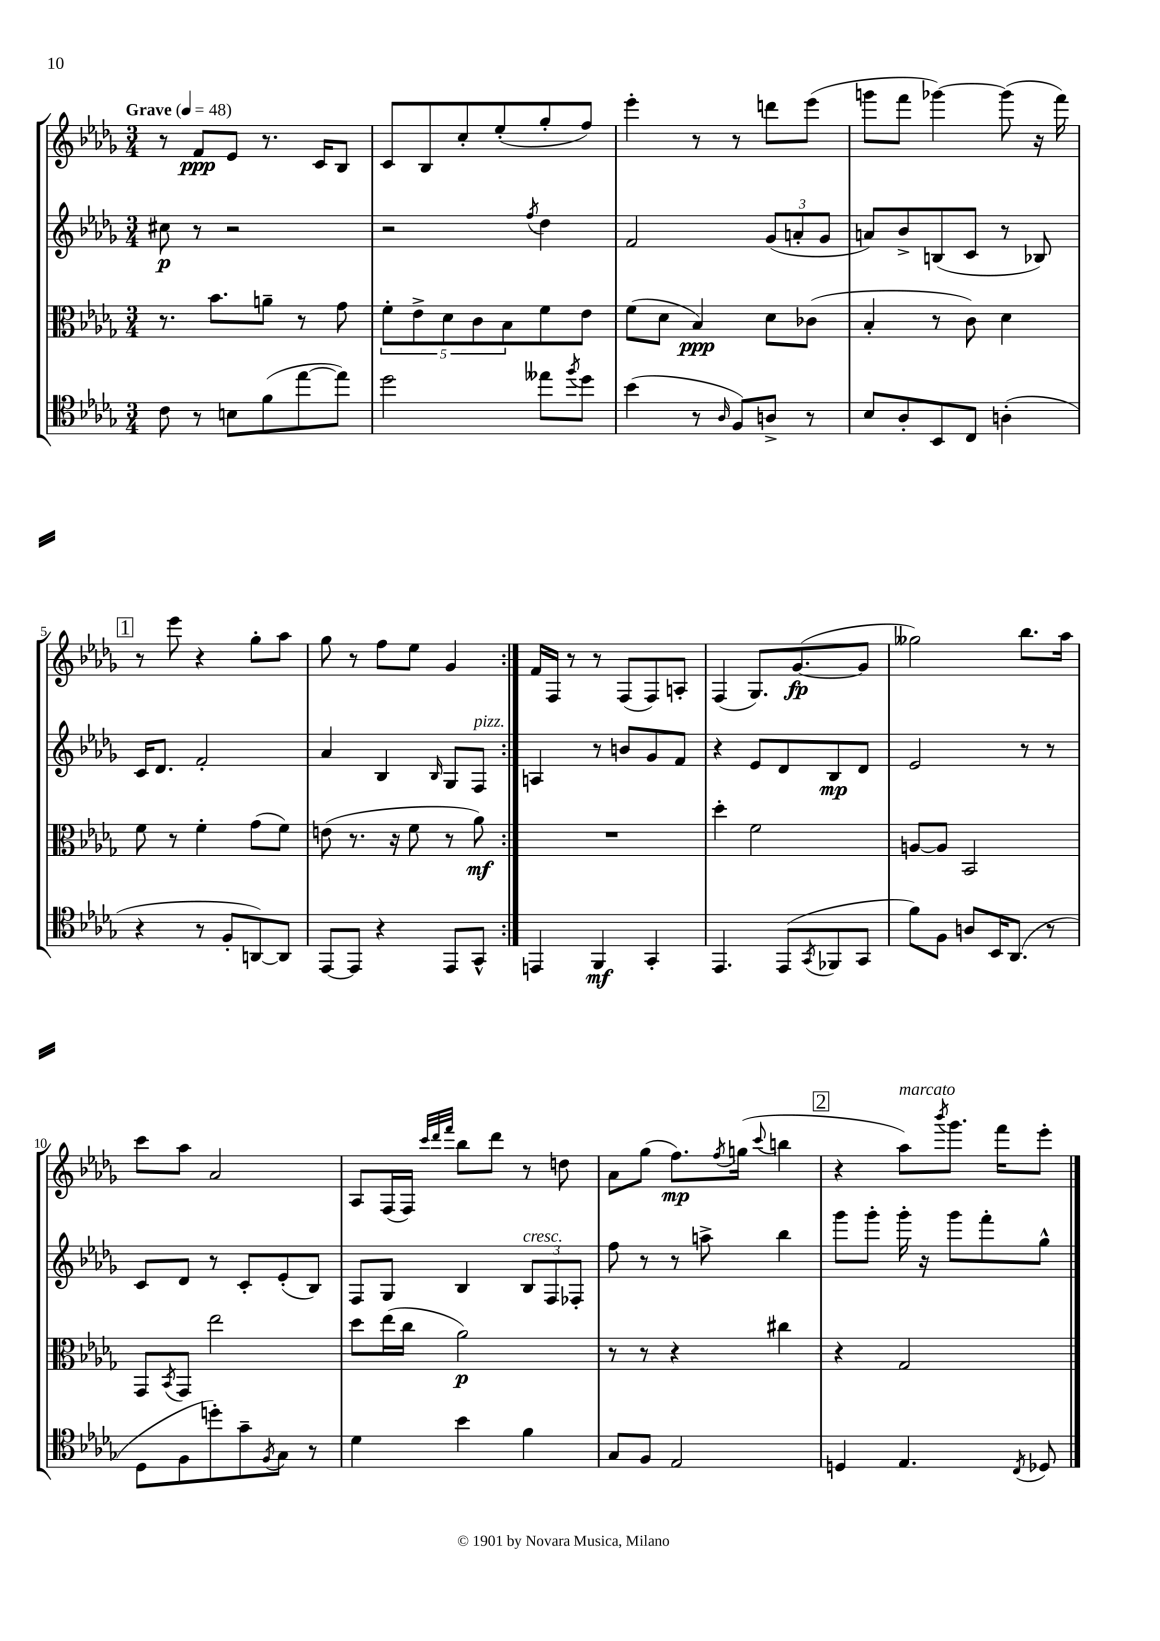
<<
\new StaffGroup <<
\new Staff = "s0" {
    \clef treble \key des \major \numericTimeSignature \time 3/4 \tempo "Grave" 4 = 48
    \repeat volta 2 { r8 f'8\ppp ees'8 r8. c'16 bes8 |
    c'8 bes8 c''8-. ees''8-.( ges''8-. f''8) |
    ees'''4-. r8 r8 d'''8 ees'''8( |
    g'''8 f'''8 ges'''4~) ges'''8( r16 f'''16) |
    \mark \markup { \box "1" } r8 ees'''8 r4 ges''8-. aes''8 |
    ges''8 r8 f''8 ees''8 ges'4 | }
    f'16 f16 r8 r8 f8( f8) a8-. |
    f4( ges8.) ges'8.~\fp( ges'8 |
    geses''2) bes''8. aes''16 |
    c'''8 aes''8 aes'2 |
    aes8 f16( f16) \grace { c'''32 des'''32 f'''32 } bes''8 des'''8 r8 d''8 |
    aes'8 ges''8( f''8.\mp) \acciaccatura { f''8 } g''16( \appoggiatura { c'''8 } b''4 |
    \mark \markup { \box "2" } r4 aes''8^\markup { \italic "marcato" }) \acciaccatura { bes'''8 } ges'''8. f'''16 ees'''8-. \bar "|." |
}
\new Staff = "s1" {
    \clef treble \key des \major \numericTimeSignature \time 3/4
    \repeat volta 2 { cis''8\p r8 r2 |
    r2 \acciaccatura { f''8 } des''4 |
    f'2 \tuplet 3/2 { ges'8( a'8-. ges'8 } |
    a'8) bes'8-> b8( c'8 r8 bes8) |
    \mark \markup { \box "1" } c'16 des'8. f'2-. |
    aes'4 bes4 \grace { bes16 } ges8 f8^\markup { \italic "pizz." } | }
    a4 r8 b'8 ges'8 f'8 |
    r4 ees'8 des'8 bes8\mp des'8 |
    ees'2 r8 r8 |
    c'8 des'8 r8 c'8-. ees'8-.( bes8) |
    f8 ges8 bes4 \tuplet 3/2 { bes8^\markup { \italic "cresc." } f8 fes8-. } |
    f''8 r8 r8 a''8-> bes''4 |
    \mark \markup { \box "2" } ges'''8 ges'''8-. ges'''16-. r16 ges'''8 f'''8-. ges''8-^ \bar "|." |
}
\new Staff = "s2" {
    \clef alto \key des \major \numericTimeSignature \time 3/4
    \repeat volta 2 { r8. bes'8. a'8-- r8 ges'8 |
    \tuplet 5/4 { f'8-. ees'8-> des'8 c'8 bes8 } f'8 ees'8 |
    f'8( des'8 bes4\ppp) des'8 ces'8( |
    bes4-. r8 c'8) des'4 |
    \mark \markup { \box "1" } f'8 r8 f'4-. ges'8( f'8) |
    e'8( r8. r16 f'8 r8 aes'8\mf) | }
    R2. |
    des''4-. f'2 |
    a8~ a8 bes,2 |
    ges,8 \acciaccatura { bes,8 } ges,8 ees''2 |
    des''8 ees''16( c''16 aes'2\p) |
    r8 r8 r4 cis''4 |
    \mark \markup { \box "2" } r4 ges2 \bar "|." |
}
\new Staff = "s3" {
    \clef tenor \key des \major \numericTimeSignature \time 3/4
    \repeat volta 2 { c'8 r8 b8 f'8( ees''8~ ees''8) |
    des''2 eeses''8 \acciaccatura { f''8 } des''8 |
    bes'4( r8 \grace { aes16 } f8) a8-> r8 |
    bes8 aes8-. bes,8 c8 a4-.( |
    \mark \markup { \box "1" } r4 r8 f8-. a,8~) a,8 |
    ees,8~ ees,8 r4 ees,8 ges,8-^ | }
    e,4 f,4\mf ges,4-. |
    ees,4. ees,8( \acciaccatura { ges,8 } fes,8 ges,8 |
    f'8) f8 a8 bes,16 aes,8.( r8 |
    des8 f8 d''8-.) ges'8-- \acciaccatura { f8 } ges8 r8 |
    des'4 bes'4 f'4 |
    ges8 f8 ees2 |
    \mark \markup { \box "2" } d4 ees4. \acciaccatura { c8 } des8 \bar "|." |
}
>>
>>
